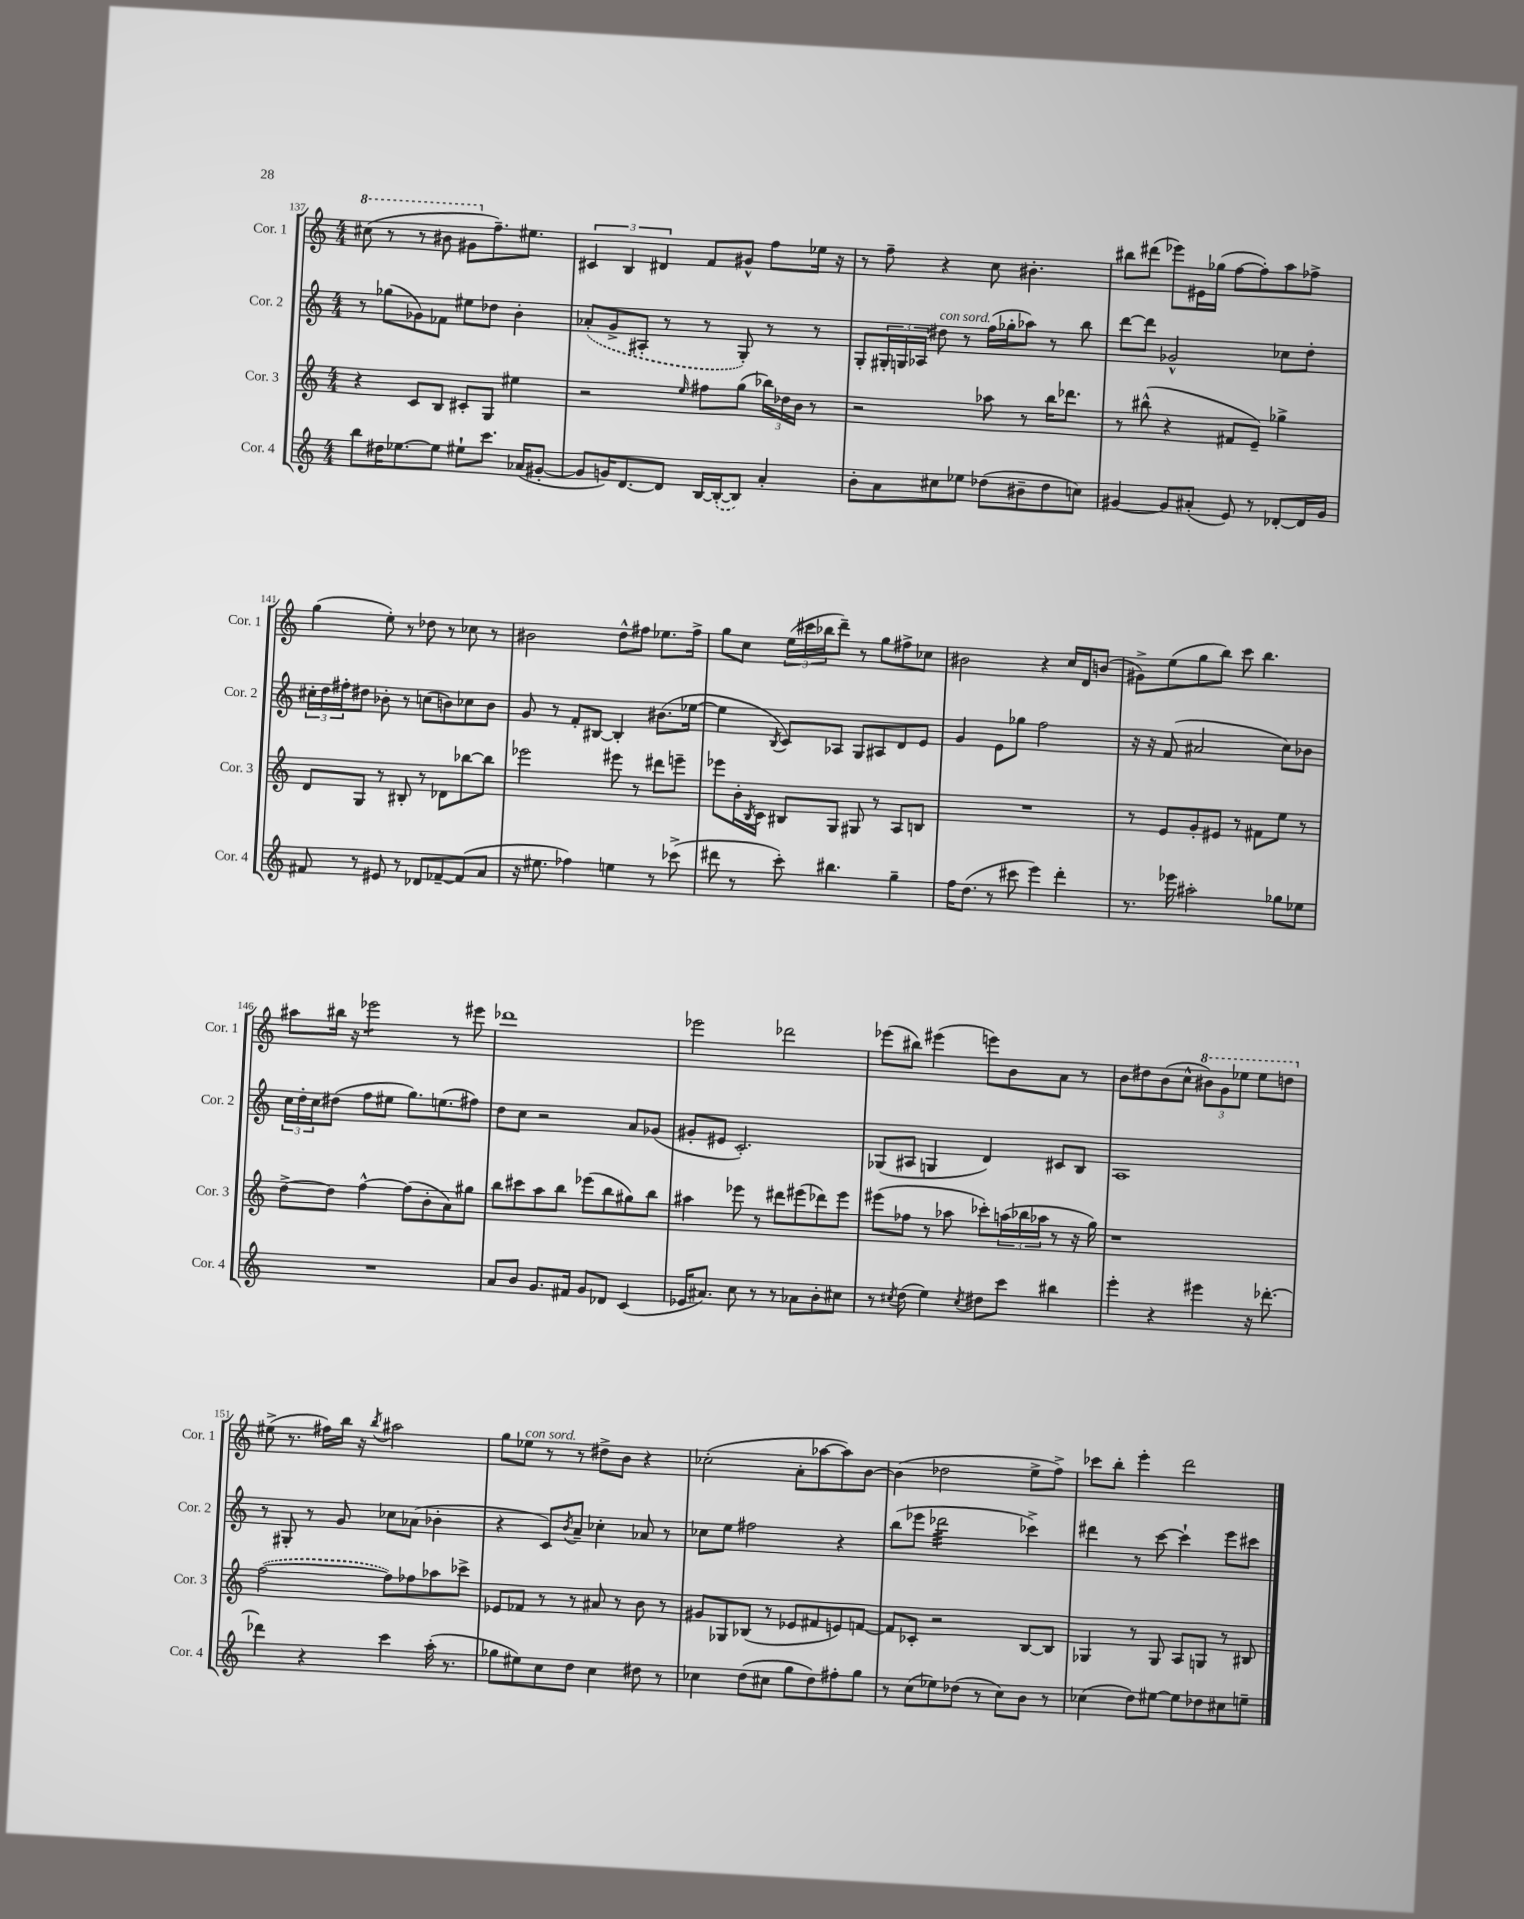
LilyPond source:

<<
\new StaffGroup <<
\new Staff = "s0" \with { instrumentName = "Cor. 1" shortInstrumentName = "Cor. 1" } {
    \clef treble \key c \major \numericTimeSignature \time 4/4
    \ottava #1 cis'''8( r8 r8 bis''8 gis''8 \ottava #0 f''8.--) eis''8. |
    \tuplet 3/2 { cis'4 b4 dis'4 } f'8 gis'8-^ f''8 ees''16 r16 |
    r8 f''8-- r4 c''8 bis'4.-. |
    bis''8 dis'''8( ees'''8) eis'16 ges''16( f''8~ f''8-.) a''8 fes''8-> |
    g''4( e''8-.) r8 des''8 r8 ces''8 r8 |
    bis'2 d''8-^ fis''8 ees''8. fis''16-> |
    g''8 c''8 \tuplet 3/2 { e''16( cis'''16 bes''16 } d'''8--) r8 g''8 fis''8-> ces''8 |
    bis'2 r4 c''16 d'16 b'8( |
    gis'8->) e''8( g''8 b''8) c'''8 b''4. |
    ais''8 bis''16 r16 ees'''2:8 r8 eis'''8 |
    des'''1 |
    ees'''2 des'''2 |
    ees'''8( bis''8) eis'''4( e'''8) b'8 a'8 r8 |
    b'8 dis''8 b'8( c''8-^ \tuplet 3/2 { \ottava #1 bis''8) g''8 ees'''8 } ees'''8 d'''!8 \ottava #0 |
    eis''8->( r8. fis''16) b''16 r16 \acciaccatura { b''8 } ais''2 |
    g''8 ees''8^\markup { \italic "con sord." } r8 r8 dis''8-> b'8 r4 |
    ces''2-.( a'8-. aes''8~ aes''8) b'8~ |
    b'4( des''2 e''8-> f''8->) |
    ces'''8 b''8-. e'''4-. d'''2 \bar "|." |
}
\new Staff = "s1" \with { instrumentName = "Cor. 2" shortInstrumentName = "Cor. 2" } {
    \clef treble \key c \major \numericTimeSignature \time 4/4
    r8 ges''8( ges'8) fes'8 eis''8 des''8 b'4-. |
    \once \slurDashed aes'8-.( g'8-> ais8-. r8 r8 g8-.) r8 r8 |
    g8-. \tuplet 3/2 { gis16-. g16 aes16 } dis''8^\markup { \italic "con sord." } r8 f''16( ges''16-. aes''8) r8 b''8 |
    d'''8~ d'''8 ges'2-^ ces''8 d''8-. |
    \tuplet 3/2 { cis''16-. d''16 fis''16-. } dis''8 bes'8-. r8 c''8( b'8) ces''8 b'8 |
    g'8 r8 f'8-. bis8~ bis4-. bis'8.( ees''16~ |
    ees''4 \acciaccatura { b8 } c'8) aes8 g8 ais8 d'8 e'8 |
    g'4 e'8 ges''8 f''2 |
    r16 r16 f'8( ais'2 c''8) bes'8 |
    \tuplet 3/2 { c''16 d''16-. c''16 } dis''8( f''8 eis''8 g''8.) e''8.( fis''8) |
    d''8 c''8 r2 a'8 ges'8( |
    gis'8-. eis'8 c'2.-.) |
    ges8( ais8 g4 d'4) cis'8 b8 |
    a1 |
    r8 gis8-. r8 g'8 ces''8 aes'8( bes'4-. |
    r4 c'8) \acciaccatura { b'8 } a'8-- ces''4-. aes'8 r8 |
    ces''8 e''8 fis''2 r4 |
    b''8( ees'''8 des'''2:32 ces'''4->) |
    dis'''4 r8 c'''8~ c'''4-! e'''8 cis'''8 \bar "|." |
}
\new Staff = "s2" \with { instrumentName = "Cor. 3" shortInstrumentName = "Cor. 3" } {
    \clef treble \key c \major \numericTimeSignature \time 4/4
    r4 c'8 b8 cis'8-. g8 eis''4 |
    r2 \grace { e''16 } fis''8 g''8( \tuplet 3/2 { bes''16) des''16 b'16 } r8 |
    r2 aes''8 r8 b''16 des'''8. |
    r8 bis''8-^( r4 fis'8 e'8--) ges''4-> |
    d'8 g8 r8 bis8-. r8 des'8 bes''8~ bes''8 |
    ees'''2 eis'''8 r8 dis'''8 e'''8-- |
    ees'''8 b'16-. \acciaccatura { b8 } c'16 bis8 g8 gis8 r8 a8 b8 |
    R1 |
    r8 e'8 g'8-. eis'8 r8 fis'8 e''8 r8 |
    d''8~-> d''8 f''4~-^ f''8( b'8-. a'8) gis''8 |
    b''8 cis'''8 a''8 b''8 ees'''8( b''8 gis''8) b''8 |
    ais''4 ees'''8 r8 dis'''8 eis'''8( des'''8) eis'''8 |
    eis'''8( fes''8 r8 aes''8 ces'''8-.) \tuplet 3/2 { a''16( bes''16 aes''16 } r8 r16 g''16) |
    r1 |
    \once \slurDashed f''2~( f''8) fes''8 aes''8 ces'''8-> |
    ees'8 fes'8 r8 r8 ais'8 r8 b'8 r8 |
    gis'8 ges8 bes8( r8 ees'8 fis'8 e'8) f'8~ |
    f'8 ces'8-. r2 b8~ b8 |
    ges4 r8 ges8 a8 g8 r8 bis8 \bar "|." |
}
\new Staff = "s3" \with { instrumentName = "Cor. 4" shortInstrumentName = "Cor. 4" } {
    \clef treble \key c \major \numericTimeSignature \time 4/4
    b''8 dis''16 ees''8.~ ees''8 eis''8-! c'''8. aes'16( gis'8~-. |
    gis'8 g'16) d'8.~ d'8 b16~ \once \slurDashed b16~-.( b8) a'4-. |
    b'8-. a'8 cis''8 ees''8 des''8( bis'8-- des''8 c''8) |
    gis'4~ gis'8 ais'8-.( e'8) r8 des'8~-. des'16 gis'16 |
    fis'8 r8 eis'8 r8 des'8 fes'8~-- fes'8( a'8 |
    r16 eis''8. fes''4) e''4 r8 ces'''8->( |
    dis'''8 r8 c'''8-.) bis''4. g''4-- |
    f''16 d''8.( r8 cis'''8 e'''4) d'''4-. |
    r8. ees'''16 ais''2-. ges''8 ees''8 |
    R1 |
    a'8 b'8 g'8. fis'16 g'8 des'8 c'4( |
    ees'16 ais'8.) c''8 r8 r8 aes'8 b'8-. cis''8 |
    r8 \acciaccatura { cis''8 } d''8( e''4) \acciaccatura { cis''8 } dis''8 c'''8 bis''4 |
    e'''4-. r4 eis'''4 r16 des'''8.~-. |
    des'''4 r4 c'''4 a''16-.( r8. |
    ges''8 eis''8) c''8 d''8 c''4 dis''8 r8 |
    ces''4 d''8( cis''8 g''8 d''8) fis''8-. g''8 |
    r8 c''8( ees''8) des''8( r8 c''8) b'8 r8 |
    ces''4( d''8) eis''8~ eis''8 des''8 cis''8 e''8-- \bar "|." |
}
>>
>>
\layout { \context { \Score currentBarNumber = #137 } }
